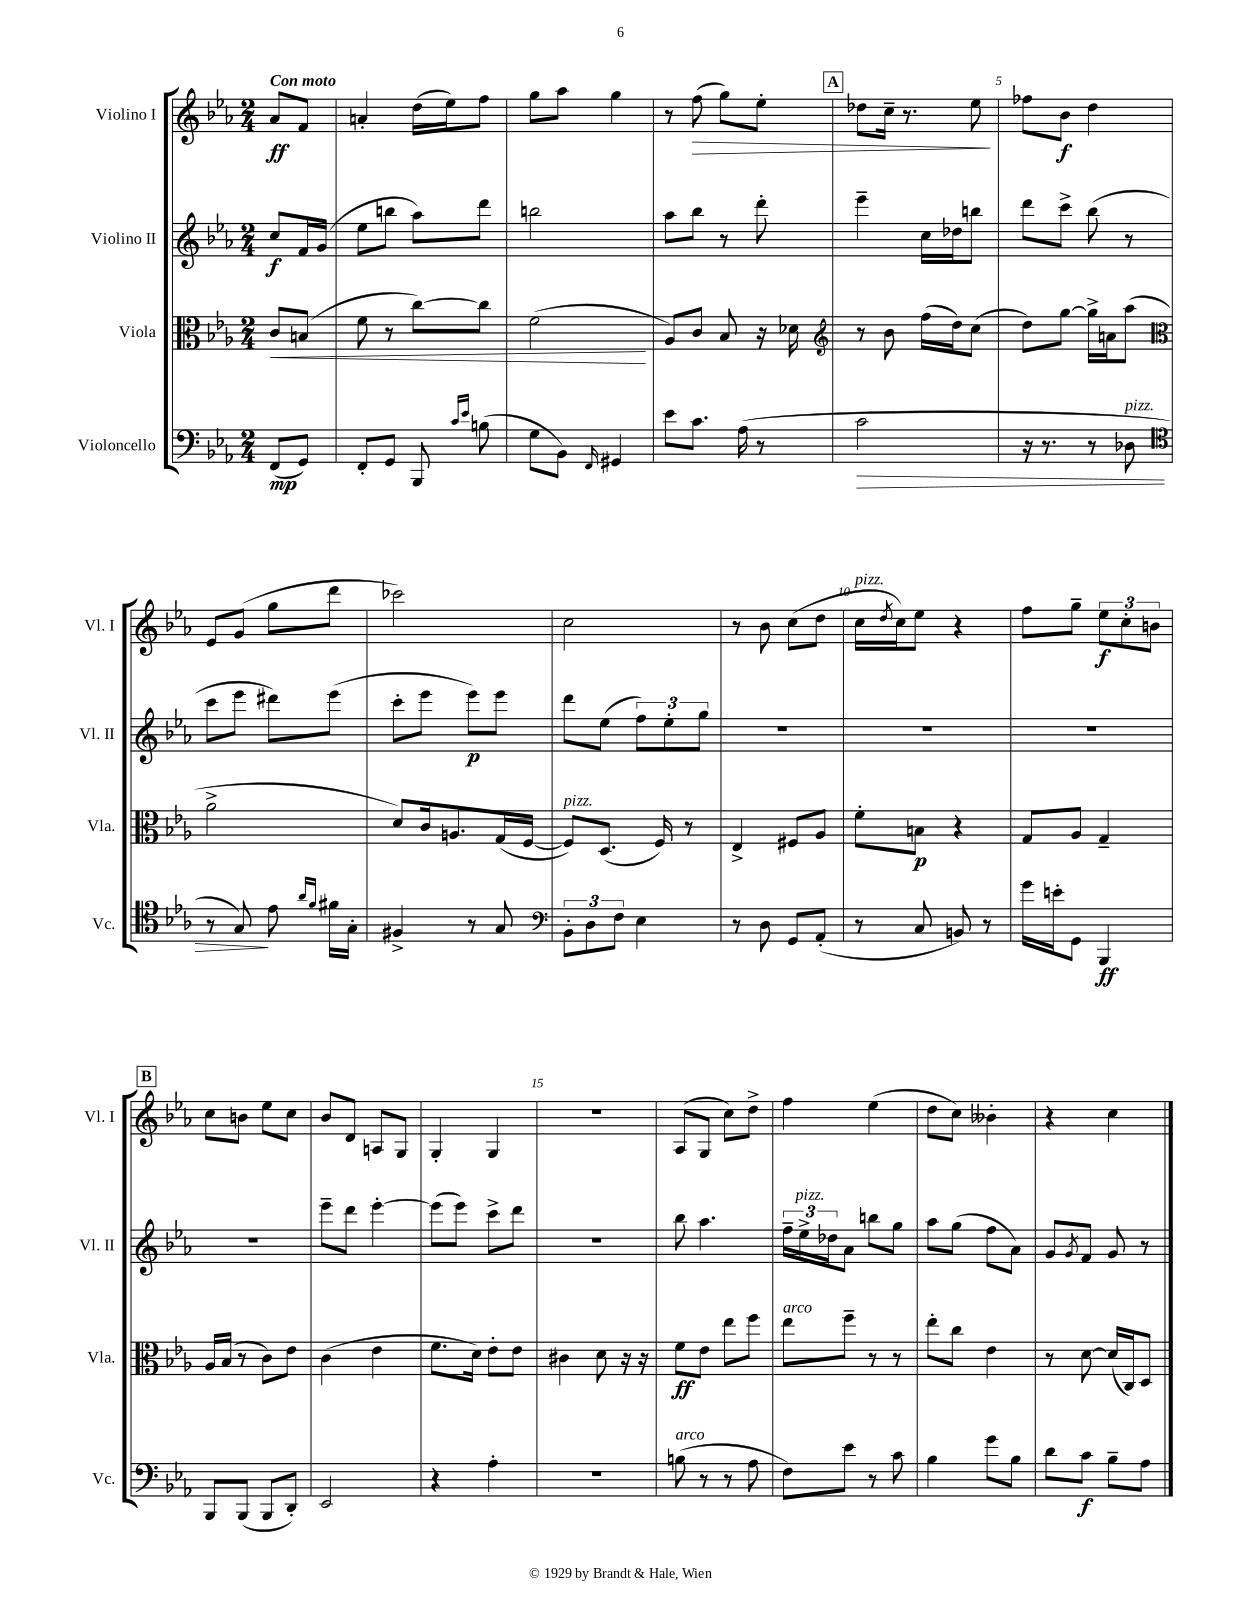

**kern	**dynam	**kern	**dynam	**kern	**dynam	**kern	**dynam
*part4	*part4	*part3	*part3	*part2	*part2	*part1	*part1
*staff4	*staff4	*staff3	*staff3	*staff2	*staff2	*staff1	*staff1
*I"Violoncello	*	*I"Viola	*	*I"Violino II	*	*I"Violino I	*
*I'Vc.	*	*I'Vla.	*	*I'Vl. II	*	*I'Vl. I	*
*clefF4	*	*clefC3	*	*clefG2	*	*clefG2	*
*k[b-e-a-]	*	*k[b-e-a-]	*	*k[b-e-a-]	*	*k[b-e-a-]	*
*M2/4	*	*M2/4	*	*M2/4	*	*M2/4	*
=	=	=	=	=	=	=	=
!	!	!	!	!	!	!LO:TX:a:B:t=Con moto	!
!	!	!	!LO:HP:b	!	!	!	!
(8FF/L	mp	8c/L	<	8cc/L	f	8a-/L	ff
8GG/J)	.	(8Bn/J	.	16f/L	.	8f/J	.
.	.	.	.	(16g/JJ	.	.	.
=1	=1	=1	=1	=1	=1	=1	=1
8FF'/L	.	8f\	.	8ee-\L	.	4an'/	.
8GG/J	.	8r	.	8bbn\J	.	.	.
8BBB-/	.	[8cc\L)	.	8aa-\L)	.	(16dd\LL	.
.	.	.	.	.	.	16ee-\J)	.
16qqc/LL	.	.	.	.	.	.	.
16qqe-/JJ	.	.	.	.	.	.	.
(8Bn\	.	8cc\J]	.	8ddd\J	.	8ff\J	.
=2	=2	=2	=2	=2	=2	=2	=2
8G\L	.	(2f\	.	2bbn\	.	8gg\L	.
8BB-\J)	.	.	.	.	.	8aa-\J	.
16qqFF/	.	.	.	.	.	.	.
4GG#X/	.	.	.	.	.	4gg\	.
.	.	.	[	.	.	.	.
=3	=3	=3	=3	=3	=3	=3	=3
8e-\L	.	8A-/L)	.	8aa-\L	.	8r	.
!	!	!	!	!	!	!	!LO:HP:b
8.c\J	.	8c/J	.	8bb-\J	.	(8ff\	>
.	.	8B-/	.	8r	.	8gg\L)	.
(16A-\	.	.	.	.	.	.	.
8r	.	16r	.	8ddd'\	.	8ee-'\J	.
.	.	16d-X\	.	.	.	.	.
!!LO:REH:place=s1:t=A
=4	=4	=4	=4	=4	=4	=4	=4
*	*	*clefG2	*	*	*	*	*
!	!LO:HP:b	!	!	!	!	!	!
2c\	>	8r	.	4eee-~\	.	8dd-X\L	.
.	.	8b-\	.	.	.	16cc~\Jk	.
.	.	.	.	.	.	8.r	.
.	.	(16ff\LL	.	16cc\LL	.	.	.
.	.	16dd\J)	.	16dd-X\J	.	.	.
.	.	(8cc\J	.	8bbn\J	.	8ee-\	.
.	.	.	.	.	.	.	]
=5	=5	=5	=5	=5	=5	=5	=5
16r	.	8dd\L)	.	8ddd\L	.	8ff-X\L	.
8.r	.	.	.	.	.	.	.
.	.	[8gg\J	.	8ccc^\J	.	8b-\J	f
8r	.	16gg^\LL]	.	(8bb-\	.	4dd\	.
.	.	16an\J	.	.	.	.	.
!LO:TX:a:i:t=pizz.	!	!	!	!	!	!	!
8D-X\	.	(8aa-\J	.	8r	.	.	.
!!LO:LB:g=z
=6	=6	=6	=6	=6	=6	=6	=6
*clefC4	*	*clefC3	*	*	*	*	*
8r	.	2a-^\	.	8ccc\L	.	8e-/L	.
8G/)	.	.	.	8eee-\J	.	(8g/J	.
8e-\	]	.	.	8ddd#X\L)	.	8gg\L	.
16qqa-/LL	.	.	.	.	.	.	.
16qqf/JJ	.	.	.	.	.	.	.
16f#X\LL	.	.	.	(8eee-\J	.	8ddd\J	.
16G'\JJ	.	.	.	.	.	.	.
=7	=7	=7	=7	=7	=7	=7	=7
4F#X^/	.	8d/L)	.	8ccc'\L	.	2ccc-X\)	.
.	.	16c/k	.	8eee-\J	.	.	.
.	.	8.An/	.	.	.	.	.
8r	.	.	.	8eee-\L)	p	.	.
8G/	.	(16G/L	.	8eee-\J	.	.	.
.	.	[16F/JJ	.	.	.	.	.
=8	=8	=8	=8	=8	=8	=8	=8
*clefF4	*	*	*	*	*	*	*
!	!	!LO:TX:a:i:t=pizz.	!	!	!	!	!
12BB-'\L	.	8F/L])	.	8ddd\L	.	2cc\	.
12D\	.	.	.	.	.	.	.
.	.	(8.D/J	.	(8ee-\J	.	.	.
12F\J	.	.	.	.	.	.	.
4E-\	.	.	.	12ff\L)	.	.	.
.	.	16F/)	.	.	.	.	.
.	.	.	.	12ee-'\	.	.	.
.	.	8r	.	.	.	.	.
.	.	.	.	12gg\J	.	.	.
=9	=9	=9	=9	=9	=9	=9	=9
8r	.	4E-^/	.	2r	.	8r	.
8D\	.	.	.	.	.	8b-\	.
8GG/L	.	8F#X/L	.	.	.	(8cc\L	.
(8AA-'/J	.	8A-/J	.	.	.	8dd\J	.
=10	=10	=10	=10	=10	=10	=10	=10
!	!	!	!	!	!	!LO:TX:a:i:t=pizz.	!
8r	.	8f'\L	.	2r	.	16cc\LL	.
.	.	.	.	.	.	8qdd/	.
.	.	.	.	.	.	16cc\J)	.
8C/	.	8Bn\J	p	.	.	8ee-\J	.
8BBn/)	.	4r	.	.	.	4r	.
8r	.	.	.	.	.	.	.
=11	=11	=11	=11	=11	=11	=11	=11
16g\LL	.	8G/L	.	2r	.	8ff\L	.
16en'\J	.	.	.	.	.	.	.
8GG\J	.	8A-/J	.	.	.	8gg~\J	.
4BBB-/	ff	4G~/	.	.	.	12ee-\L	f
.	.	.	.	.	.	12cc'\	.
.	.	.	.	.	.	12bn\J	.
!!LO:LB:g=z
!!LO:REH:place=s1:t=B
=12	=12	=12	=12	=12	=12	=12	=12
8BBB-/L	.	16A-/LL	.	2r	.	8cc\L	.
.	.	(16B-/JJ	.	.	.	.	.
(8BBB-/J	.	8r	.	.	.	8bn\J	.
8BBB-/L	.	8c\L)	.	.	.	8ee-\L	.
8DD'/J)	.	8e-\J	.	.	.	8cc\J	.
=13	=13	=13	=13	=13	=13	=13	=13
2EE-/	.	(4c\	.	8eee-~\L	.	8b-/L	.
.	.	.	.	8ddd\J	.	8d/J	.
.	.	4e-\	.	[4eee-'\	.	8An/L	.
.	.	.	.	.	.	8G/J	.
=14	=14	=14	=14	=14	=14	=14	=14
4r	.	8.f\L	.	(8eee-\L]	.	4G'/	.
.	.	.	.	8eee-\J)	.	.	.
.	.	16d\Jk)	.	.	.	.	.
4A-'\	.	8e-'\L	.	8ccc^\L	.	4G/	.
.	.	8e-\J	.	8ddd\J	.	.	.
=15	=15	=15	=15	=15	=15	=15	=15
2r	.	4c#X\	.	2r	.	2r	.
.	.	8d\	.	.	.	.	.
.	.	16r	.	.	.	.	.
.	.	16r	.	.	.	.	.
=16	=16	=16	=16	=16	=16	=16	=16
!LO:TX:a:i:t=arco	!	!	!	!	!	!	!
(8Bn\	.	8f\L	ff	8bb-\	.	(8A-/L	.
8r	.	8e-\J	.	4.aa-\	.	8G/J	.
8r	.	8ee-\L	.	.	.	8cc\L)	.
8A-\	.	8ff\J	.	.	.	8dd^\J	.
=17	=17	=17	=17	=17	=17	=17	=17
!	!	!LO:TX:a:i:t=arco	!	!	!	!	!
8F\L)	.	8ee-\L	.	24ff~\LL	.	4ff\	.
!	!	!	!	!LO:TX:a:i:t=pizz.	!	!	!
.	.	.	.	24ee-^\	.	.	.
.	.	.	.	24dd-X\J	.	.	.
8e-\J	.	8ff~\J	.	8a-\J	.	.	.
8r	.	8r	.	8bbn\L	.	(4ee-\	.
8c\	.	8r	.	8gg\J	.	.	.
=18	=18	=18	=18	=18	=18	=18	=18
4B-\	.	8ee-'\L	.	8aa-\L	.	8dd\L	.
.	.	8cc\J	.	(8gg\J	.	8cc\J)	.
8g\L	.	4e-\	.	8ff\L	.	4b--X'\	.
8B-\J	.	.	.	8a-\J)	.	.	.
=19	=19	=19	=19	=19	=19	=19	=19
8d\L	.	8r	.	8g/L	.	4r	.
.	.	.	.	8qg/	.	.	.
8c\J	f	[8d\	.	8f/J	.	.	.
8B-~\L	.	(16d/LL]	.	8g/	.	4cc\	.
.	.	16C/J)	.	.	.	.	.
8A-\J	.	8D/J	.	8r	.	.	.
==	==	==	==	==	==	==	==
*-	*-	*-	*-	*-	*-	*-	*-
